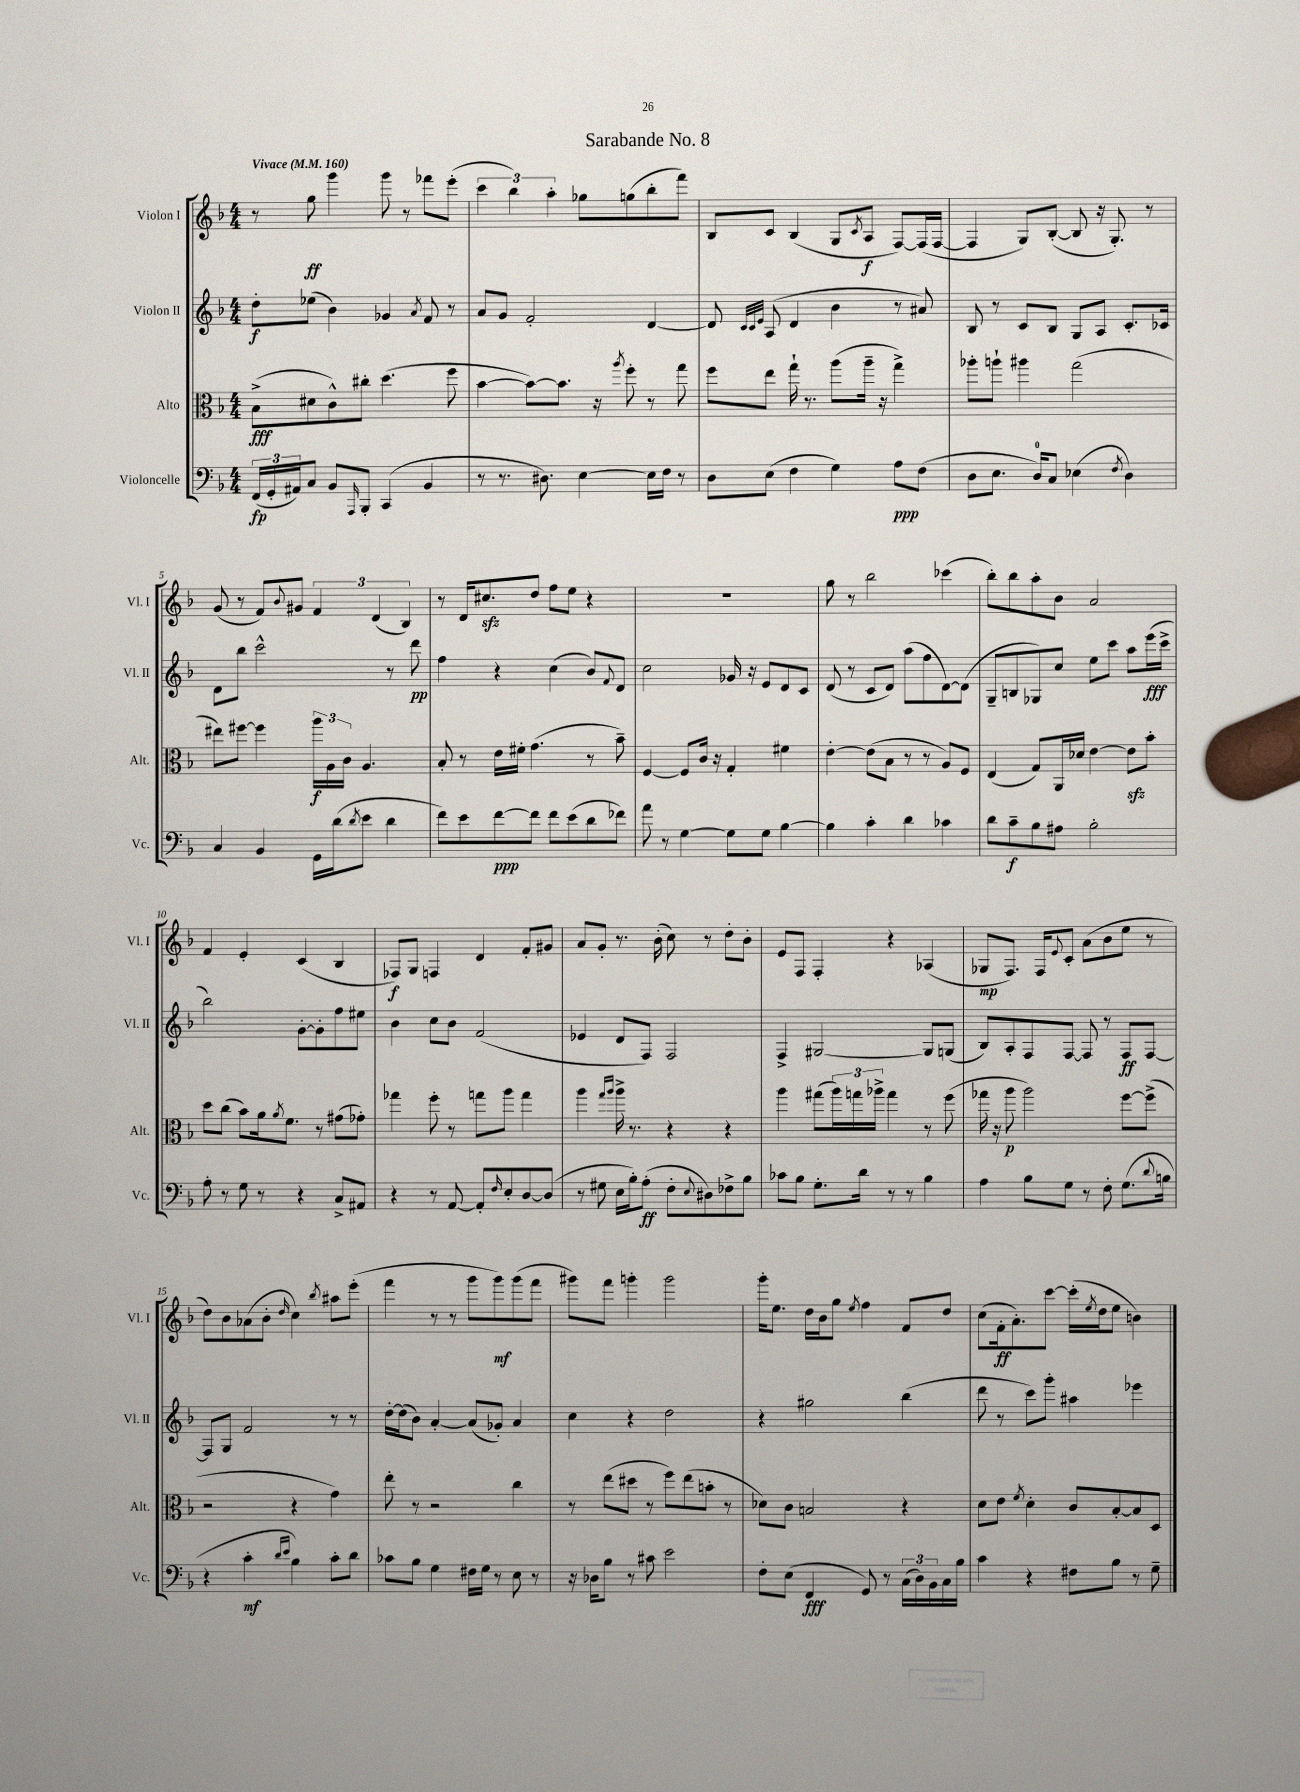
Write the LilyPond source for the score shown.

\header { title = "Sarabande No. 8" }
<<
\new StaffGroup <<
\new Staff = "s0" \with { instrumentName = "Violon I" shortInstrumentName = "Vl. I" } {
    \clef treble \key f \major \numericTimeSignature \time 4/4 \tempo "Vivace" 4 = 160
    r8 g''8\ff g'''4 g'''8 r8 fes'''8 e'''8-.( |
    \tuplet 3/2 { c'''4 bes''4) a''4-. } ges''8 g''8( bes''8-. f'''8) |
    bes8 c'8 bes4( g8 \acciaccatura { c'8 } a8\f f8~) f16( f16~ |
    f4 g8) bes8~-.( bes8 r16 g8.-.) r8 |
    g'8( r8 f'8) \appoggiatura { bes'8 } gis'8 \tuplet 3/2 { f'4 d'4( bes4) } |
    r8 d'16 cis''8.\sfz d''8 f''8 e''8 r4 |
    R1 |
    g''8 r8 bes''2 ces'''4( |
    bes''8-.) bes''8 a''8-. bes'8 a'2 |
    f'4 e'4-. c'4( bes4 |
    fes8\f) g8 f4 d'4 f'8-. gis'8 |
    a'8 g'8-. r8. bes'16-.( c''8) r8 d''8-. bes'8-. |
    e'8 f8 f4-. r4 aes4( |
    ges8\mp f8.) f16 \appoggiatura { e'8 } c'8-. a'8( bes'8 e''8 r8 |
    d''8) bes'8 aes'8( bes'8-. \grace { d''16 } c''4) \acciaccatura { bes''8 } ais''8 e'''8-.( |
    f'''4 r8 r8 g'''8 g'''8\mf) g'''8( f'''8 |
    gis'''8) f'''8 g'''4-. g'''2 |
    g'''16-. e''8. d''16 bes'16 g''8 \acciaccatura { e''8 } f''4 f'8 d''8 |
    c''8( f'16-.\ff a'8.-.) c'''8~ c'''16-.( \acciaccatura { e''8 } d''16 e''8 b'4) \bar "|." |
}
\new Staff = "s1" \with { instrumentName = "Violon II" shortInstrumentName = "Vl. II" } {
    \clef treble \key f \major \numericTimeSignature \time 4/4
    d''8-.\f ees''8( bes'4) ges'4 \acciaccatura { a'8 } f'8 r8 |
    a'8 g'8 f'2-. d'4~ |
    d'8 \grace { c'32 c'32 e'32 } a8( d'4 bes'4 r8 ais'8) |
    bes8 r8 c'8 bes8 g8 a8 c'8.-. ces'16 |
    d'8 bes''8 c'''2-^ r8 d'''8\pp |
    f''4 r4 c''4( bes'8) \appoggiatura { f'8 } d'8 |
    c''2 ges'16 r16 e'8 d'8 c'8 |
    d'8( r8 c'8 d'8) a''8( f''8 d'8~) d'8( |
    g8-- b8 ges8) c''8 e''8 c'''8 a''8 e'''16\fff( c'''16-> |
    bes''2) g'8~-. g'8-. f''8 eis''8 |
    bes'4 c''8 bes'8 f'2( |
    ees'4 d'8 f8) f2 |
    f4-> gis2~ gis8 g8( |
    bes8) a8-. f8 f8~ f8 r8 f8\ff f8~ |
    f8 g8 f'2 r8 r8 |
    d''16~-. d''16( bes'8) a'4~-. a'8( ges'8-.) a'4 |
    c''4 r4 d''2 |
    r4 gis''2 bes''4( |
    d'''8 r8 c'''8) g'''8-. ais''4 ees'''4 \bar "|." |
}
\new Staff = "s2" \with { instrumentName = "Alto" shortInstrumentName = "Alt." } {
    \clef alto \key f \major \numericTimeSignature \time 4/4
    bes8->\fff( dis'8 c'8-^) cis''8-. d''4.( f''8 |
    bes'4~ bes'8~) bes'8. r16 \acciaccatura { a''8 } f''8-. r8 g''8 |
    f''8 e''8 g''16-! r8. a''8( a''16-- r16 g''4->) |
    aes''8-. a''8-! ais''4 g''2( |
    eis''8) fis''8~ fis''4 \tuplet 3/2 { a''16\f a16 c'16 } a4. |
    bes8-. r8 e'16 fis'16-. g'4.( r8 bes'8--) |
    f4~ f8 c'16 r16 g4-. fis'4 |
    e'4~-. e'8( bes8 r8 r8 a8) f8 |
    e4( g8) a,16 des'16 e'4~ e'8\sfz bes'8-. |
    d''8 c''8( bes'8) a'16 \acciaccatura { a'8 } f'8. r8 gis'8( ges'8-.) |
    ges''4 f''8-. r8 g''8 a''8 g''4 |
    a''4 \grace { g''16 a''16 } a''16-> r8. r4 r4 |
    a''4 gis''8( \tuplet 3/2 { a''16) g''16 aes''16-> } g''4 r8 f''8( |
    ges''16 r16 a''8\p a''2) f''8~ f''8->( |
    r2 r4 g'4) |
    e''8-. r8 r2 c''4 |
    r8 e''8( dis''8 r8 f''8) e''8( b'8-. r8 |
    des'8) c'8 b2 r4 |
    d'8 e'8 \acciaccatura { f'8 } d'4-. c'8 bes8~-. bes8 d8 \bar "|." |
}
\new Staff = "s3" \with { instrumentName = "Violoncelle" shortInstrumentName = "Vc." } {
    \clef bass \key f \major \numericTimeSignature \time 4/4
    \tuplet 3/2 { f,16\fp( g,16-. ais,16) } c8 bes,8 \grace { a,,16 } bes,,8-. c,4( bes,4 |
    r8 r8. dis8.) e4~ e16 f16 r8 |
    d8 e8( f4 g4) a8\ppp f8( |
    d8 e8. d16-0) c8 ees4( \acciaccatura { f8 } d4) |
    c4 bes,4 g,16 d'16( \acciaccatura { d'8 } e'8 d'4 |
    f'8) e'8 f'8~\ppp f'8 f'8 e'8( d'8 fes'8) |
    a'8 r8 g4~ g8 g8 bes4~ |
    bes4 c'4-. d'4 ces'4 |
    d'8 c'8--\f bes8 ais8 bes2-. |
    a8-. r8 g8 r8 r4 c8-> ais,8 |
    r4 r8 a,8~ a,8-. \grace { f16 } e8-. d8~ d8( |
    r8 gis8 e16 bes16-.) a8-.\ff( f8-. \appoggiatura { e8 } dis8) fes8-> bes8 |
    ces'8 bes8 g8.-. d'16 r8 r8 bes4 |
    a4 bes8 g8 r8 f8-. g8.( \appoggiatura { d'8 } b16 |
    r4 c'4-.\mf \grace { d'16 e'16 } bes4) c'8-. d'8 |
    ces'8 bes8 g4 fis16 g16 r8 e8 r8 |
    r16 des16 bes8 r8 cis'8 e'2 |
    f8-. e8( f,4\fff g,8) r8 \tuplet 3/2 { c16( d16) bes,16 } c16 bes16 |
    c'4 r4 fis8 bes8 r8 g8-- \bar "|." |
}
>>
>>
